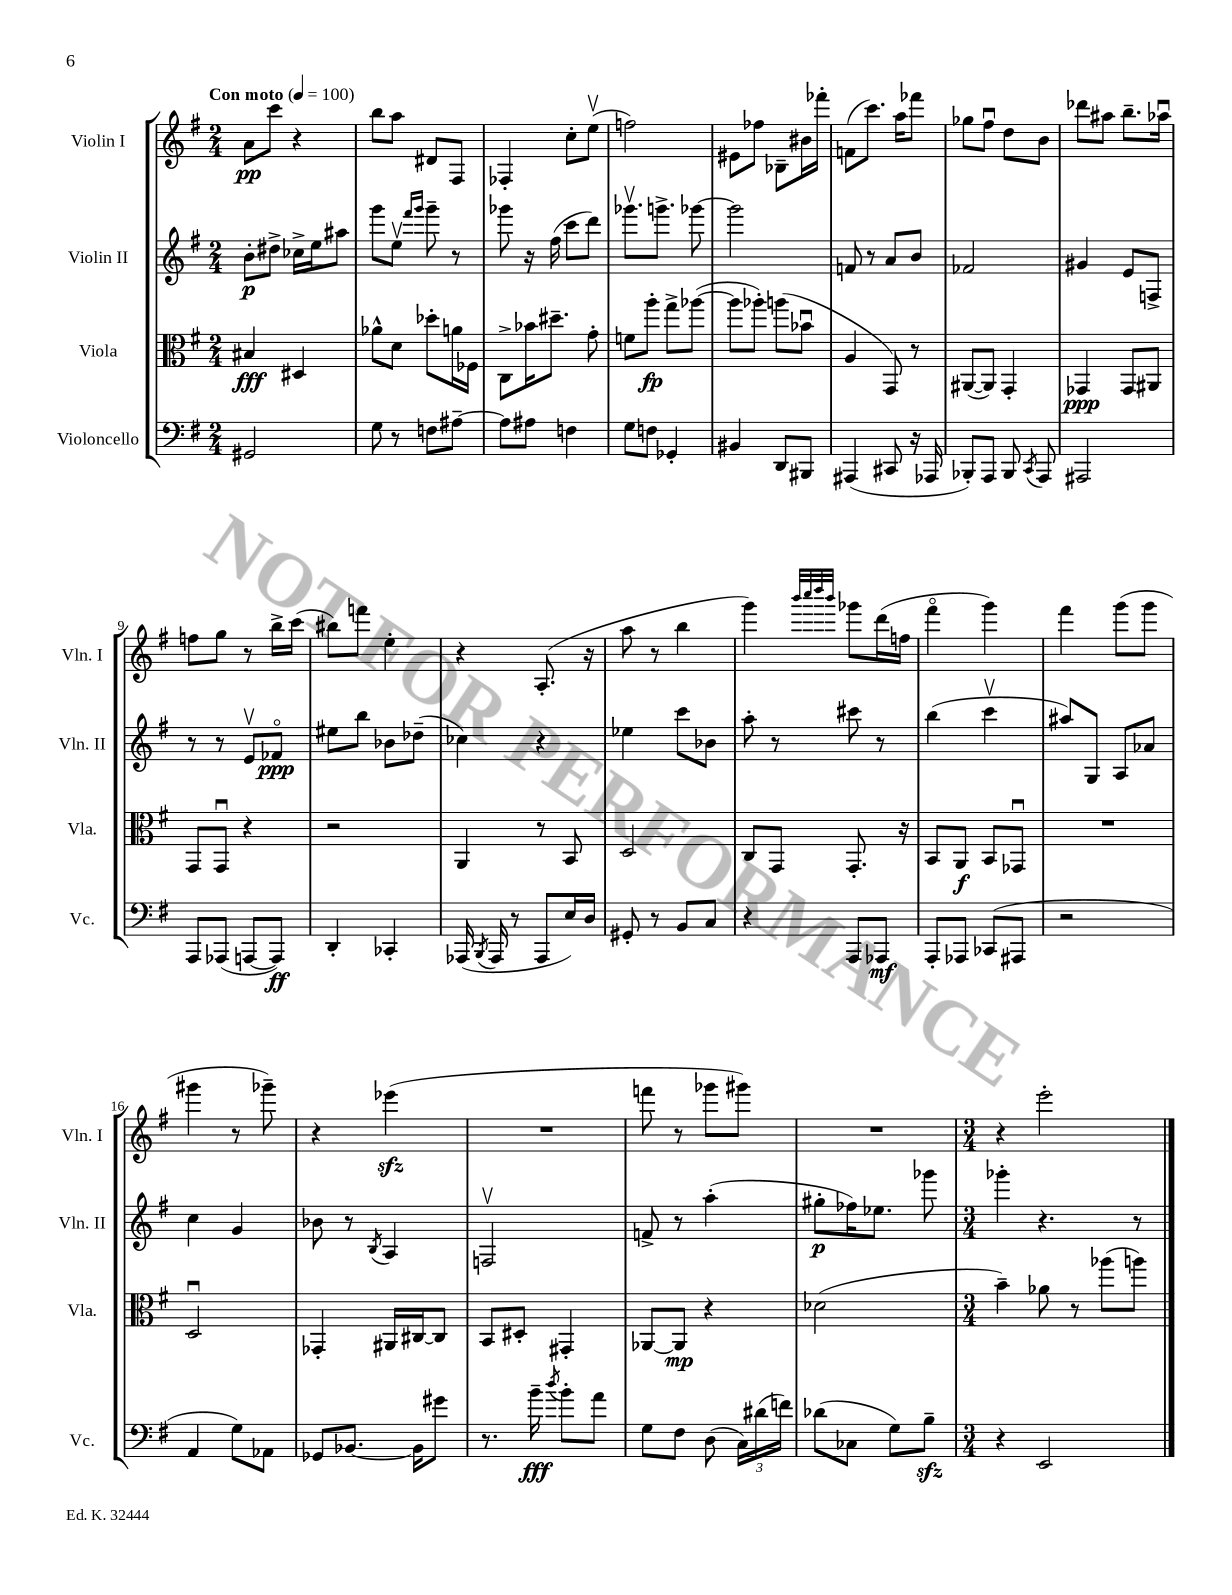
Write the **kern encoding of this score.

**kern	**dynam	**kern	**dynam	**kern	**dynam	**kern	**dynam
*part4	*part4	*part3	*part3	*part2	*part2	*part1	*part1
*staff4	*staff4	*staff3	*staff3	*staff2	*staff2	*staff1	*staff1
*I"Violoncello	*	*I"Viola	*	*I"Violin II	*	*I"Violin I	*
*I'Vc.	*	*I'Vla.	*	*I'Vln. II	*	*I'Vln. I	*
*clefF4	*	*clefC3	*	*clefG2	*	*clefG2	*
*k[f#]	*	*k[f#]	*	*k[f#]	*	*k[f#]	*
*M2/4	*	*M2/4	*	*M2/4	*	*M2/4	*
*MM100	*	*MM100	*	*MM100	*	*MM100	*
=1	=1	=1	=1	=1	=1	=1	=1
!	!	!	!	!	!	!LO:TX:a:B:t=Con moto	!
2GG#X/	.	4B#X/	fff	8b'\L	p	8a\L	pp
.	.	.	.	8dd#X^\J	.	8ccc\J	.
.	.	4D#X/	.	16cc-X^\LL	.	4r	.
.	.	.	.	16ee\J	.	.	.
.	.	.	.	8aa#X\J	.	.	.
=2	=2	=2	=2	=2	=2	=2	=2
8G\	.	8a-X^^\L	.	8ggg\L	.	8bb\L	.
8r	.	8d\J	.	8eev\J	.	8aa\J	.
.	.	.	.	16qqfff#/LL	.	.	.
.	.	.	.	16qqggg/JJ	.	.	.
8Fn\L	.	8dd-X'\L	.	8ggg~\	.	8d#X/L	.
[8A#X~\J	.	16an\L	.	8r	.	8F#/J	.
.	.	16F-X\JJ	.	.	.	.	.
=3	=3	=3	=3	=3	=3	=3	=3
8A#\L]	.	8C^\L	.	8ggg-X\	.	4F-X'/	.
8A#X\J	.	16b-X\K	.	16r	.	.	.
.	.	8.dd#X~\J	.	(16ff#\	.	.	.
4Fn\	.	.	.	8ccc\L	.	8cc'\L	.
.	.	8g'\	.	8ddd\J)	.	(8eev\J	.
=4	=4	=4	=4	=4	=4	=4	=4
8G\L	.	8fn\L	.	8.ggg-Xv\L	.	2ffn\)	.
8Fn\J	.	8aa'\J	fp	.	.	.	.
.	.	.	.	8.gggn^\J	.	.	.
4GG-X'/	.	8gg^\L	.	.	.	.	.
.	.	([8aa-X\J	.	[8ggg-X\	.	.	.
=5	=5	=5	=5	=5	=5	=5	=5
4BB#X/	.	8aa-\L]	.	2ggg-\]	.	8e#X\L	.
.	.	8aa-X'\J)	.	.	.	8ff-X\J	.
8DD/L	.	(8aan\L	.	.	.	8B-X~\L	.
8BBB#X/J	.	8b-Xu\J	.	.	.	16b#X\L	.
.	.	.	.	.	.	16fff-X'\JJ	.
=6	=6	=6	=6	=6	=6	=6	=6
(4AAA#X/	.	4A/	.	8fn/	.	(8fn\L	.
.	.	.	.	8r	.	8.ccc\J)	.
8CC#X/	.	8GG/)	.	8a/L	.	.	.
.	.	.	.	.	.	16aa\KL	.
16r	.	8r	.	8b/J	.	8fff-X\J	.
16AAA-X/	.	.	.	.	.	.	.
=7	=7	=7	=7	=7	=7	=7	=7
8BBB-X'/L)	.	([8AA#X/L	.	2f-X/	.	8gg-X\L	.
8AAA/J	.	8AA#/J])	.	.	.	8ff#u\J	.
8BBB-/	.	4GG'/	.	.	.	8dd\L	.
8qCC/	.	.	.	.	.	.	.
8AAA/	.	.	.	.	.	8b\J	.
=8	=8	=8	=8	=8	=8	=8	=8
2AAA#X/	.	4GG-X/	ppp	4g#X/	.	8ddd-X\L	.
.	.	.	.	.	.	8aa#X\J	.
.	.	8GG-/L	.	8e/L	.	8.bb~\L	.
.	.	8AA#X/J	.	8Fn^/J	.	.	.
.	.	.	.	.	.	16aa-Xu\Jk	.
!!LO:LB:g=z
=9	=9	=9	=9	=9	=9	=9	=9
8AAA/L	.	8GG/L	.	8r	.	8ffn\L	.
(8AAA-X/J	.	8GGu/J	.	8r	.	8gg\J	.
[8AAAn/L	.	4r	.	8ev/L	.	8r	.
8AAA/J])	ff	.	.	8f-X/J	ppp	16bb^\LL	.
.	.	.	.	.	.	(16ccc\JJ	.
=10	=10	=10	=10	=10	=10	=10	=10
4DD'/	.	2r	.	8ee#X\L	.	8bb#X\L)	.
.	.	.	.	8bb\J	.	8fffn\J	.
4CC-X'/	.	.	.	8b-X\L	.	4ee'\	.
.	.	.	.	(8dd-X~\J	.	.	.
=11	=11	=11	=11	=11	=11	=11	=11
(16AAA-X/	.	4AA/	.	4cc-X\)	.	4r	.
8qBBB/	.	.	.	.	.	.	.
16AAA-/	.	.	.	.	.	.	.
8r	.	.	.	.	.	.	.
8AAA-/L	.	8r	.	4r	.	(8.A'/	.
16E/L)	.	8BB/	.	.	.	.	.
16D/JJ	.	.	.	.	.	16r	.
=12	=12	=12	=12	=12	=12	=12	=12
8GG#X'/	.	2D/	.	4ee-X\	.	8aa\	.
8r	.	.	.	.	.	8r	.
8BB/L	.	.	.	8ccc\L	.	4bb\	.
8C/J	.	.	.	8b-X\J	.	.	.
=13	=13	=13	=13	=13	=13	=13	=13
4r	.	8C/L	.	8aa'\	.	4ggg\)	.
.	.	8GG/J	.	8r	.	.	.
.	.	.	.	.	.	32qqbbb/LLL	.
.	.	.	.	.	.	32qqcccc/	.
.	.	.	.	.	.	32qqdddd/	.
.	.	.	.	.	.	32qqbbb/JJJ	.
8AAA/L	.	8.GG'/	.	8ccc#X\	.	8ggg-X\L	.
8AAA-X/J	mf	.	.	8r	.	(16ddd\L	.
.	.	16r	.	.	.	16ffn\JJ	.
=14	=14	=14	=14	=14	=14	=14	=14
8AAA'/L	.	8BB/L	.	(4bb\	.	4fff#\	.
8AAA-X/J	.	8AA/J	f	.	.	.	.
(8CC-X/L	.	8BB/L	.	4cccv\	.	4ggg\)	.
8AAA#X/J	.	8GG-Xu/J	.	.	.	.	.
=15	=15	=15	=15	=15	=15	=15	=15
2r	.	2r	.	8aa#X/L)	.	4fff#\	.
.	.	.	.	8G/J	.	.	.
.	.	.	.	8A/L	.	(8ggg\L	.
.	.	.	.	8a-X/J	.	8ggg\J	.
!!LO:LB:g=z
=16	=16	=16	=16	=16	=16	=16	=16
4AA/	.	2Du/	.	4cc\	.	4ggg#X\	.
8G\L)	.	.	.	4g/	.	8r	.
8AA-X\J	.	.	.	.	.	8ggg-X~\)	.
=17	=17	=17	=17	=17	=17	=17	=17
8GG-X/L	.	4GG-X'/	.	8b-X\	.	4r	.
[8.BB-X/J	.	.	.	8r	.	.	.
.	.	.	.	8qB/	.	.	.
.	.	16AA#X/LL	.	4A/	.	(4eee-Xzz\	.
16BB-\KL]	.	[16C#X/J	.	.	.	.	.
8g#X\J	.	8C#/J]	.	.	.	.	.
=18	=18	=18	=18	=18	=18	=18	=18
8.r	.	8BB/L	.	2Fnv/	.	2r	.
.	.	8D#X'/J	.	.	.	.	.
16b~\	fff	.	.	.	.	.	.
8qdd/	.	.	.	.	.	.	.
8b'\L	.	4GG#X'/	.	.	.	.	.
8a\J	.	.	.	.	.	.	.
=19	=19	=19	=19	=19	=19	=19	=19
8G\L	.	[8AA-X/L	.	8fn^/	.	8fffn\	.
8F#\J	.	8AA-/J]	mp	8r	.	8r	.
(8D\	.	4r	.	(4aa'\	.	8ggg-X\L	.
24C\LL)	.	.	.	.	.	8ggg#X\J)	.
(24d#X\	.	.	.	.	.	.	.
24fn\JJ)	.	.	.	.	.	.	.
=20	=20	=20	=20	=20	=20	=20	=20
(8d-X\L	.	(2d-X\	.	8gg#X'\L	p	2r	.
8C-X\J	.	.	.	16ff-X\K)	.	.	.
.	.	.	.	8.ee-X\J	.	.	.
8G\L)	.	.	.	.	.	.	.
8Bzz~\J	.	.	.	8ggg-X\	.	.	.
=21	=21	=21	=21	=21	=21	=21	=21
*M3/4	*	*M3/4	*	*M3/4	*	*M3/4	*
4r	.	4b~\)	.	4ggg-X'\	.	4r	.
2EE/	.	8a-X\	.	4.r	.	2eee'\	.
.	.	8r	.	.	.	.	.
.	.	(8aa-X\L	.	.	.	.	.
.	.	8aan\J)	.	8r	.	.	.
==	==	==	==	==	==	==	==
*-	*-	*-	*-	*-	*-	*-	*-
